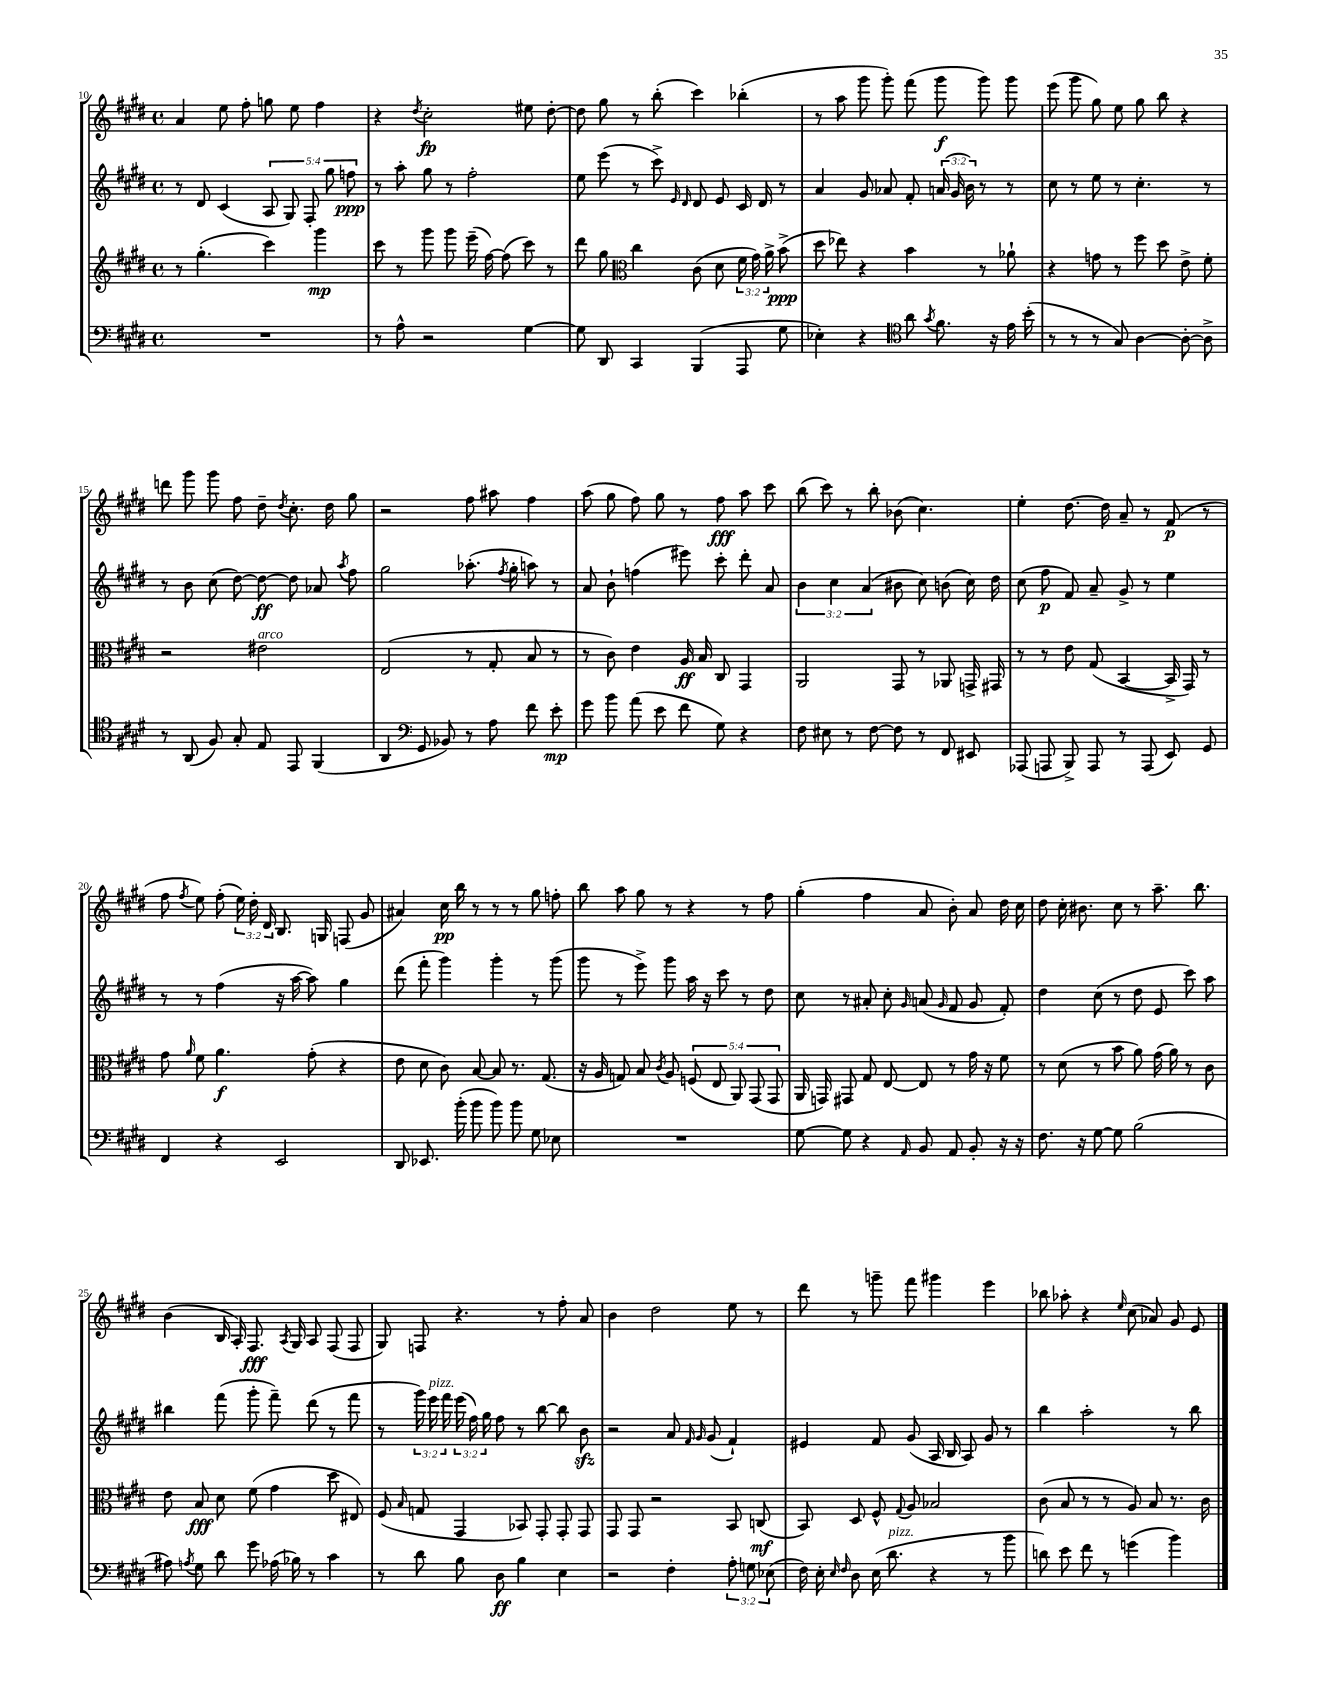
<<
\new StaffGroup <<
\new Staff = "s0" {
    \clef treble \key e \major \defaultTimeSignature \time 4/4 \override Staff.TupletNumber.text = #tuplet-number::calc-fraction-text
    \autoBeamOff a'4 e''8 fis''8-. g''8 e''8 fis''4 |
    r4 \acciaccatura { dis''8 } cis''2-.\fp eis''8 dis''8~-. |
    dis''8 gis''8 r8 b''8-.( cis'''4) bes''4-.( |
    r8 a''8 gis'''8 gis'''8-.) fis'''8( gis'''8\f gis'''8) gis'''8 |
    e'''8( gis'''8 gis''8) e''8 gis''8 b''8 r4 |
    d'''8 gis'''8 gis'''8 fis''8 dis''8-- \acciaccatura { dis''8 } cis''8.-. dis''16 gis''8 |
    r2 fis''8 ais''8 fis''4 |
    a''8( gis''8 fis''8) gis''8 r8 fis''8\fff a''8 cis'''8 |
    b''8( cis'''8) r8 b''8-. bes'8( cis''4.) |
    e''4-. dis''8.~ dis''16 a'8-- r8 fis'8\p( r8 |
    fis''8 \acciaccatura { fis''8 } e''8) fis''8-.( \tuplet 3/2 { e''16) dis''16-. dis'16 } b8. g16 f8( gis'8 |
    ais'4) cis''16\pp b''16 r8 r8 r8 gis''8 f''8-. |
    b''8 a''8 gis''8 r8 r4 r8 fis''8 |
    gis''4-.( fis''4 a'8 b'8-.) a'8 dis''16 cis''16 |
    dis''8 cis''16-. bis'8. cis''8 r8 a''8.-- b''8. |
    b'4( b16 a16-.) fis8.\fff \acciaccatura { a8 } gis16 a8 fis8( fis8 |
    gis8) f8 r4. r8 fis''8-. a'8 |
    b'4 dis''2 e''8 r8 |
    dis'''8 r8 g'''8-- fis'''8 gis'''4 e'''4 |
    bes''8 aes''8-. r4 \grace { e''16 } cis''8( aes'8) gis'8 e'8 \bar "|." |
}
\new Staff = "s1" {
    \clef treble \key e \major \defaultTimeSignature \time 4/4 \override Staff.TupletNumber.text = #tuplet-number::calc-fraction-text
    \autoBeamOff r8 dis'8 cis'4( \tuplet 5/4 { a8 gis8) fis8-. gis''8 f''8\ppp } |
    r8 a''8-. gis''8 r8 fis''2-. |
    e''8 e'''8( r8 cis'''8->) \grace { e'16 dis'16 } dis'8 e'8 cis'16 dis'16 r8 |
    a'4 gis'8 aes'8 fis'8-. \tuplet 3/2 { a'16( gis'16 b'16) } r8 r8 |
    cis''8 r8 e''8 r8 cis''4.-. r8 |
    r8 b'8 cis''8( dis''8~) dis''8~\ff dis''8 aes'8 \acciaccatura { a''8 } fis''8 |
    gis''2 aes''8.-.( \acciaccatura { fis''8 } gis''16-. a''8) r8 |
    a'8 b'8-! f''4( eis'''8) cis'''8-. dis'''8-. a'8 |
    \tuplet 3/2 { b'4 cis''4 a'4( } bis'8 cis''8) b'8( cis''16) dis''16 |
    cis''8( fis''8\p fis'8) a'8-- gis'8-> r8 e''4 |
    r8 r8 fis''4( r16 a''16~ a''8) gis''4 |
    dis'''8( fis'''8-. gis'''4) gis'''4-. r8 gis'''8( |
    gis'''8 r8 e'''8->) gis'''8 a''16 r16 cis'''8 r8 dis''8 |
    cis''8 r8 ais'8-. cis''8-. \grace { gis'16 } a'8( \grace { gis'16 } fis'8 gis'8 fis'8-.) |
    dis''4 cis''8( r8 dis''8 e'8 cis'''8) a''8 |
    bis''4 fis'''8( gis'''8-. fis'''8--) dis'''8( r8 fis'''8 |
    r8 \tuplet 3/2 { gis'''16) e'''16^\markup { \italic "pizz." } fis'''16 } \tuplet 3/2 { e'''16( fis''16) gis''16 } fis''8 r8 b''8~ b''8 b'8\sfz |
    r2 a'8 \grace { fis'16 gis'16 } gis'8( fis'4-!) |
    eis'4 fis'8 gis'8( a16 b16 a8) gis'8 r8 |
    b''4 a''2-. r8 b''8 \bar "|." |
}
\new Staff = "s2" {
    \clef treble \key e \major \defaultTimeSignature \time 4/4 \override Staff.TupletNumber.text = #tuplet-number::calc-fraction-text
    \autoBeamOff r8 gis''4.-.( cis'''4) gis'''4\mp |
    cis'''8 r8 gis'''8 gis'''8 e'''16--( fis''16~) fis''8( cis'''8) r8 |
    dis'''8 gis''8 \clef alto cis''4 cis'8( dis'8 \tuplet 3/2 { fis'16 gis'16) a'16-> } b'8->\ppp( |
    dis''8 ees''8) r4 b'4 r8 aes'8-! |
    r4 g'8 r8 fis''8 dis''8 e'8-> fis'8-. |
    r2 eis'2^\markup { \italic "arco" } |
    e2( r8 gis8-. b8 r8 |
    r8 cis'8) e'4 a16\ff b16 cis8 gis,4 |
    a,2 gis,8 r8 aes,8 g,16-> gis,16 |
    r8 r8 e'8 gis8( b,4~ b,16-> gis,16) r8 |
    gis'8 \grace { a'16 } fis'8 a'4.\f gis'8-.( r4 |
    e'8 dis'8 cis'8) b8~ b8 r8. gis8.( |
    r16 a16 g8) b8 \acciaccatura { cis'8 } a8 \tuplet 5/4 { f8( e8 a,8) gis,8( gis,8 } |
    a,16 g,16) gis,8 gis8 e8~ e8 r8 gis'16 r16 fis'8 |
    r8 dis'8( r8 b'8 a'8) gis'16( a'16) r8 cis'8 |
    e'8 b8\fff dis'8 fis'8( gis'4 dis''8 eis8) |
    fis8( \grace { b16 } g8 gis,4 bes,8) gis,8-. gis,8-. gis,8 |
    gis,8 gis,8 r2 b,8 c8\mf( |
    b,8) dis8 fis8-^ \appoggiatura { gis8 } a8 bes2 |
    cis'8( b8 r8 r8 a8) b8 r8. cis'16 \bar "|." |
}
\new Staff = "s3" {
    \clef bass \key e \major \defaultTimeSignature \time 4/4 \override Staff.TupletNumber.text = #tuplet-number::calc-fraction-text
    \autoBeamOff R1 |
    r8 a8-^ r2 gis4~ |
    gis8 dis,8 cis,4 b,,4( a,,8 gis8 |
    ees4-.) r4 \clef tenor a'8 \acciaccatura { gis'8 } fis'8. r16 e'16 b'16-.( |
    r8 r8 r8 gis8) a4~ a8~-. a8-> |
    r8 a,8( fis8) gis8-. e8 e,8 fis,4( |
    a,4 \clef bass gis,8 bes,8) r8 a8 fis'8 e'8-.\mp |
    gis'8 b'8 a'8( e'8 fis'8 gis8) r4 |
    fis8 eis8 r8 fis8~ fis8 r8 fis,8 eis,8 |
    aes,,8( a,,8 b,,8->) a,,8 r8 a,,8( e,8) gis,8 |
    fis,4 r4 e,2 |
    dis,8 ees,8. b'16-.( b'8 b'8) b'8 gis8 ees8 |
    R1 |
    gis8~ gis8 r4 \grace { a,16 } b,8 a,8 b,8-. r16 r16 |
    fis8. r16 gis8~ gis8 b2( |
    ais8) \acciaccatura { a8 } gis8 dis'8 gis'8 aes16( bes16) r8 cis'4 |
    r8 dis'8 b8 dis8\ff b4 e4 |
    r2 fis4-. \tuplet 3/2 { a8-. g8 ees8( } |
    fis16) e16-. \grace { e16 fis16 } dis8 e16( dis'8.^\markup { \italic "pizz." } r4 r8 b'8 |
    d'8) e'8 fis'8 r8 g'4( b'4) \bar "|." |
}
>>
>>
\layout { \context { \Score currentBarNumber = #10 } }
